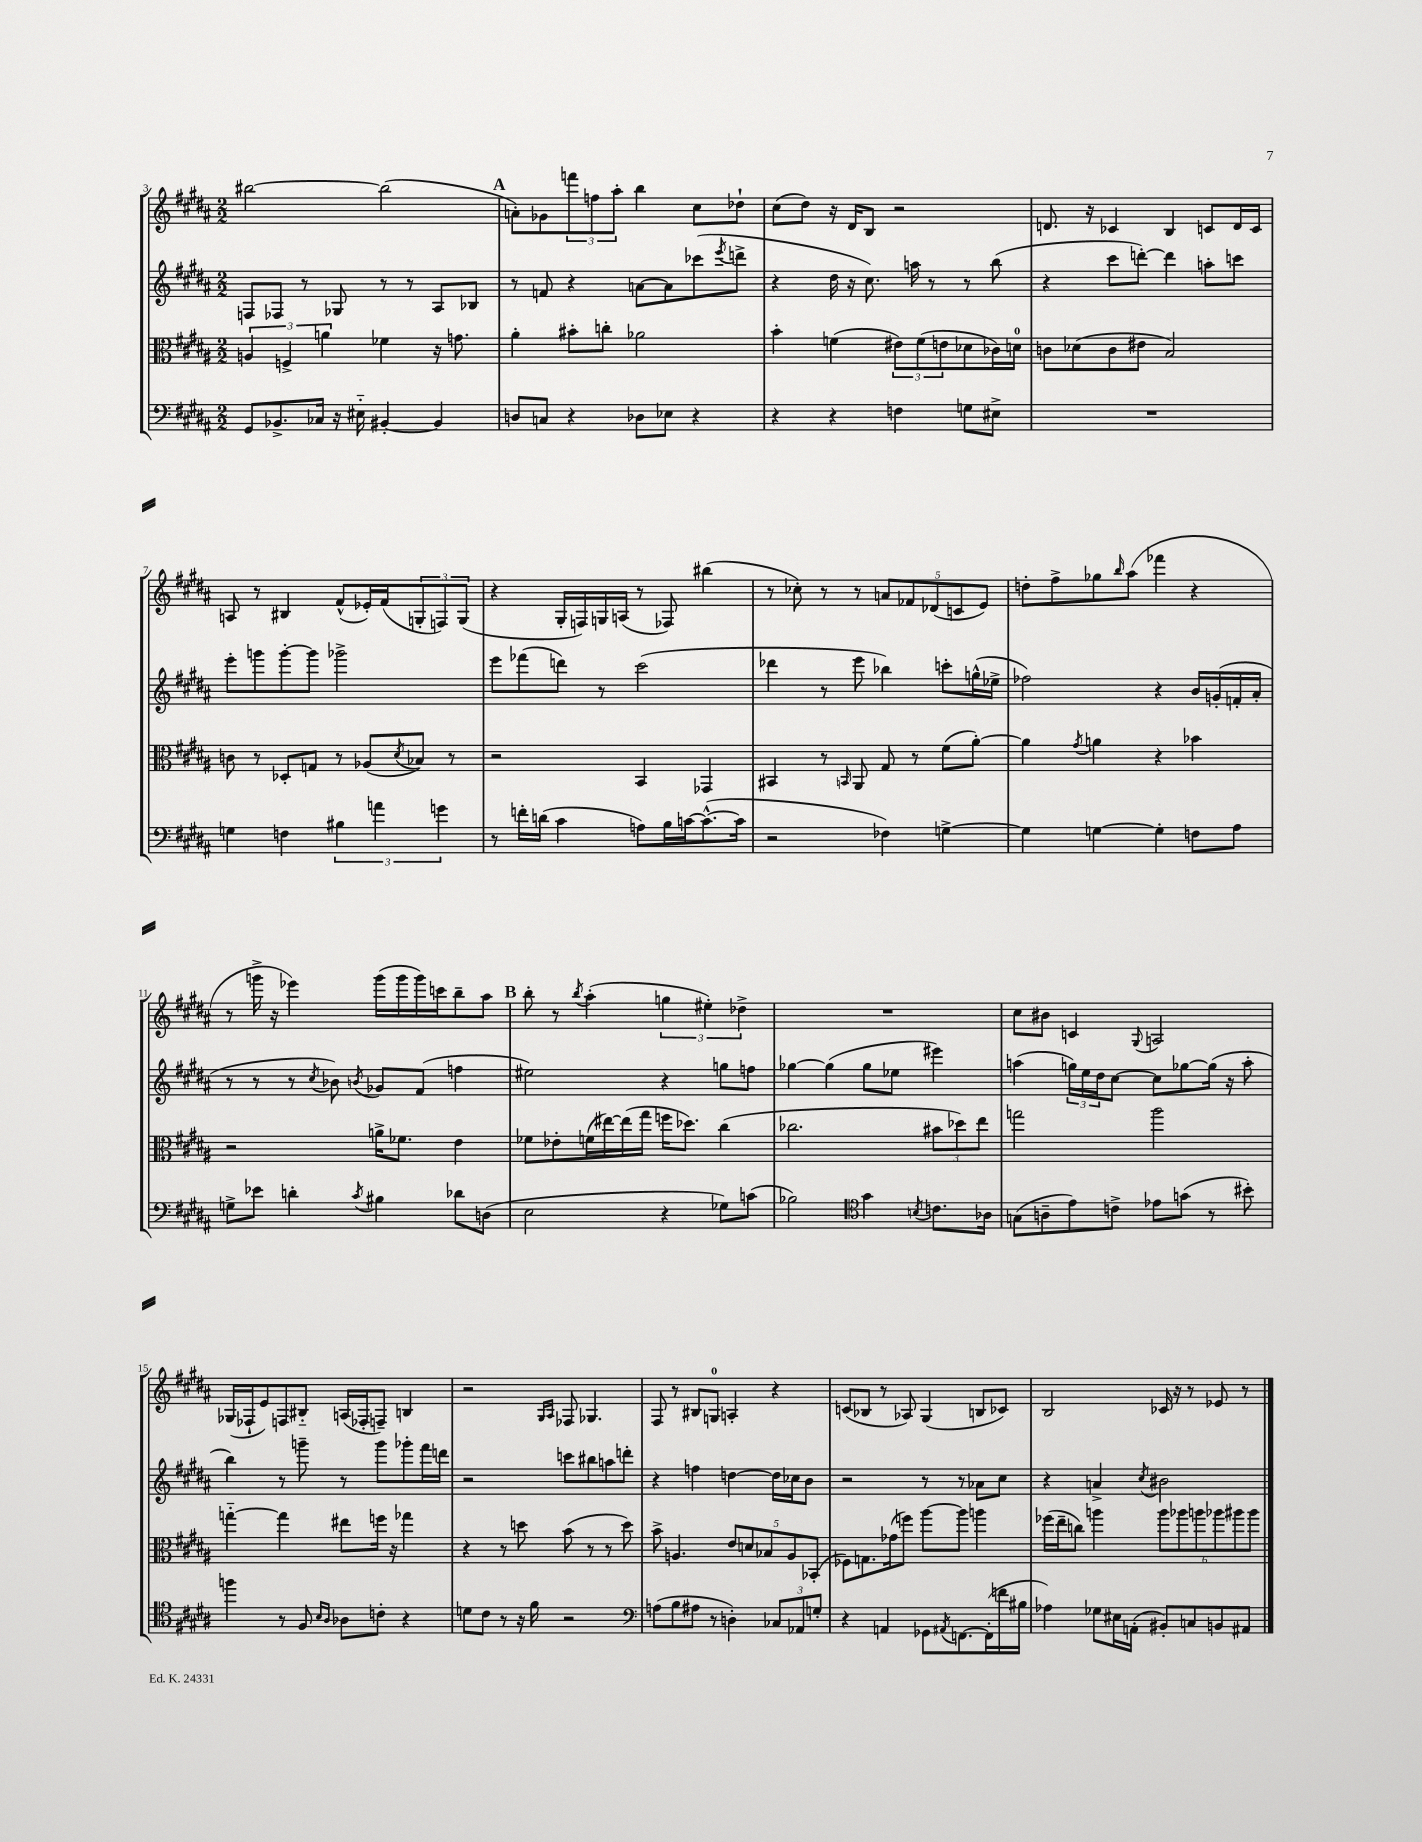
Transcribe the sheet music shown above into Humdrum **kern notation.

**kern	**kern	**kern	**kern
*part4	*part3	*part2	*part1
*staff4	*staff3	*staff2	*staff1
*clefF4	*clefC3	*clefG2	*clefG2
*k[f#c#g#d#a#]	*k[f#c#g#d#a#]	*k[f#c#g#d#a#]	*k[f#c#g#d#a#]
*M2/2	*M2/2	*M2/2	*M2/2
=3	=3	=3	=3
8GG#/L	6An/	8Fn/L	[2bb#X\
8.BB-X^/	.	8F-X/J	.
.	6Fn^/	.	.
.	.	8r	.
16C-X/Jk	.	.	.
.	6an\	.	.
16r	.	8G-X/	.
16E#X\	.	.	.
[4BB#X'/	4f-X\	8r	(2bb#\]
.	.	8r	.
4BB#/]	16r	8A#/L	.
.	8.gn\	.	.
.	.	8B-X/J	.
!!LO:REH:place=s1:t=A
=4	=4	=4	=4
8Dn/L	4a#'\	8r	8an'\L)
8Cn/J	.	8fn/	8g-X\
4r	8b#X'\L	4r	12fffn\
.	.	.	12ffn\
.	8ccn'\J	.	.
.	.	.	12aa#'\J
8D-X\L	2a-X\	[8an\L	4bb\
8E-X\J	.	8a\]	.
4r	.	(8ccc-X\	8cc#\L
.	.	8qeee/	.
.	.	8dddn^\J	8dd-X`\J
=5	=5	=5	=5
4r	4b'\	4r	(8cc#\L
.	.	.	8dd#\J)
4r	(4fn\	16dd#\	16r
.	.	16r	16d#/KL
.	.	8.cc#\)	8B/J
4Fn\	12e#X\L)	.	2r
.	.	16aan\	.
.	(12f\	.	.
.	.	8r	.
.	12en\	.	.
8Gn\L	8d-X\	8r	.
8E#X^\J	16c-X\L)	(8bb\	.
.	16dn\JJ	.	.
=6	=6	=6	=6
1r	8cn\L	4r	8.dn/
.	(8d-X\	.	.
.	.	.	16r
.	8c\	8ccc#\L	4c-X/
.	8e#X\J	[8dddn'\J)	.
.	2B/)	4ddd\]	4B/
.	.	8aan'\L	8cn/L
.	.	8cccn\J	16d/L
.	.	.	16c/JJ
!!LO:LB:g=z
=7	=7	=7	=7
4Gn\	8cn\	8eee'\L	8An/
.	8r	8gggn\	8r
4Fn\	8D-X'/L	[8ggg'\	4B#X/
.	8Gn/J	8ggg\J]	.
6B#X\	8r	2ggg-X^\	(8f#^^/L
.	(8A-X/L	.	16e-X'/L)
6an\	.	.	.
.	.	.	(16f#/J
.	8qd#/	.	.
.	8B-X/J)	.	12Gn'/
6gn\	.	.	12Fn/)
.	8r	.	.
.	.	.	(12G/J
=8	=8	=8	=8
8r	2r	8eee\L	4r
16fn'\LL	.	(8fff-X\	.
(16dn\JJ	.	.	.
4c#\	.	8dddn\J)	16G#'/LL
.	.	.	16Fn/)
.	.	8r	16Gn/
.	.	.	(16An/JJ
8An\L)	4BB/	(2ccc#\	8r
16B\L	.	.	8F-X/)
[16cn\J	.	.	.
(8.c^^\_	4GG-X/	.	(4bb#X\
16c\Jk]	.	.	.
=9	=9	=9	=9
2r	4BB#X/	4ddd-X\	8r
.	.	.	8cc-X'\)
.	8r	8r	8r
.	16qqBBn/	.	.
.	8AA#/	8eee\	8r
4F-X\)	8G#/	4bb-X\)	10an/L
.	.	.	10f-X/
.	8r	.	.
.	.	.	(10d-X/
[4Gn^\	(8f#\L	8cccn'\L	.
.	.	.	10cn/
.	[8a#'\J)	(16ggn^^\L	.
.	.	.	10e/J)
.	.	16ee-X^\JJ	.
=10	=10	=10	=10
4G\]	4a#\]	2ff-X\)	8ddn'\L
.	.	.	8ff#^\
.	8qg#/	.	.
[4Gn\	4an\	.	8gg-X\
.	.	.	16qqbb/
.	.	.	(8aa#\J
4G'\]	4r	4r	4fff-X\
8Fn\L	4b-X\	16b/LL	4r
.	.	(16gn'/	.
8A#\J	.	16fn'/	.
.	.	16a#'/JJ	.
!!LO:LB:g=z
=11	=11	=11	=11
8Gn^\L	2r	8r	8r
8e-X\J	.	8r	16gggn^\
.	.	.	16r
4dn'\	.	8r	4eee-X\)
.	.	8qcc#/	.
.	.	8b-X\)	.
8qc#/	.	8qbn/	.
4B#X\	16an^\KL	8g-X/L	(16ggg\LL
.	8.f-X\J	.	16ggg\
.	.	(8f#/J	16ggg\)
.	.	.	16cccn\J
8d-X\L	4e\	4ffn\	8bb~\
(8Dn\J	.	.	8aa#\J
!!LO:REH:place=s1:t=B
=12	=12	=12	=12
2E\	8f-X\L	2ee#X\)	8bb'\
.	8e-X'\	.	8r
.	.	.	8qbb/
.	(16fn\L	.	(4aa#'\
.	[16ee#X\)	.	.
.	(16ee#\]	.	.
.	16gg#\JJ	.	.
4r	16ffn\KL	4r	6ggn\
.	8.dd-X\J)	.	.
.	.	.	6ee#X'\)
8G-X\L)	(4cc#\	8ggn\L	.
.	.	.	6dd-X^\
(8cn\J	.	8ffn\J	.
=13	=13	=13	=13
2B-X\)	2.cc-X\	[4gg-X\	1r
.	.	(4gg-\]	.
*clefC4	*	*	*
4g#\	.	8gg-\L	.
.	.	8ee-X\J	.
8qBn/	.	.	.
8.cn\L	12b#X\L	4eee#X\)	.
.	12dd-X\)	.	.
.	12ee\J	.	.
16A-X\Jk	.	.	.
=14	=14	=14	=14
(8Gn\L	2ggn\	(4aan\	8cc#\L
8An~\	.	.	8b#X\J
8e\)	.	24ggn\LL)	4cn/
.	.	24ee\	.
.	.	24dd#\J	.
8cn^\J	.	[8cc#\J	.
.	.	.	8qqG#/
8e-X\L	2aa#\	8cc#\L]	2An/
(8gn\J	.	[8gg-X\	.
8r	.	(16gg-\Jk]	.
.	.	16r	.
8b#X'\)	.	8aa'\	.
!!LO:LB:g=z
=15	=15	=15	=15
4ffn\	[4ggn\	4bb\)	(16G-X/LL
.	.	.	16F-X`/J
.	.	.	8e/)
8r	4gg\]	8r	8Fn/
8F#/	.	8gggn~\	8B#X/J
16qqB/LL	.	.	.
16qqA#/JJ	.	.	.
8A-X\L	8ee#X\L	8r	(16An/LL
.	.	.	16F-X'/J
8cn'\J	16ffn\Jk	8ggg\L	8Fn~/J)
.	16r	.	.
4r	4gg-X\	8ggg-X'\	4Bn/
.	.	16fff#\L	.
.	.	16dddn\JJ	.
=16	=16	=16	=16
8dn\L	4r	2r	2r
8c#\J	.	.	.
8r	8r	.	.
16r	8ddn\	.	.
16f#\	.	.	.
.	.	.	16qqG#/LL
.	.	.	16qqA#/JJ
2r	(8b\	8cccn\L	8F-X/
.	8r	8bb#X\	4.G-X/
.	8r	8aan\	.
.	8dd\)	8dddn'\J	.
=17	=17	=17	=17
*clefF4	*	*	*
(8An\L	8b^\	4r	8F#/
8B\	4.An/	.	8r
8A#X\J	.	4ffn\	8B#X/L
8r	.	.	8Gn/J
4Dn'\)	10e/L	[4ddn\	4An'/
.	10dn/	.	.
.	10B-X/	.	.
12C-X/L	.	16dd\LL]	4r
.	10A/	.	.
.	.	16cc-X\J	.
12AA-X/	.	.	.
.	.	8b\J	.
.	(10BB-X'/J	.	.
12Gn'/J	.	.	.
=18	=18	=18	=18
4r	8F-X\L)	2r	(8cn/L
.	8.Gn\	.	8B-X/J
4AAn/	.	.	8r
.	(16g-X\k	.	.
.	8ffn\J)	.	8A-X/)
8GG-X\L	[8aa#\L	8r	(4G#/
8qAA#X/	.	.	.
[8.FFn\	8aa#\J]	8r	.
.	4aan\	8a-X\L	8Bn/L
(16FF'\L]	.	.	.
16fn\	.	8cc#\J	8c-X/J)
16B#X\JJ	.	.	.
=19	=19	=19	=19
4A-X\)	(16ff-X\LL	4r	2B/
.	16ee~\J	.	.
.	8ccn\J)	.	.
8G-X\L	4aan\	4an^/	.
16E#X\L	.	.	.
(16AAn'\JJ	.	.	.
.	.	8qcc#/	.
8BB#X'/L)	12aa\L	2b#X\	16c-X/
.	.	.	16r
.	12aa-X\	.	.
8Cn/	.	.	8r
.	12aan\	.	.
8BBn/	12aa-X\	.	8e-X/
.	12aa#X\	.	.
8AA#X/J	.	.	8r
.	12aa#\J	.	.
==	==	==	==
*-	*-	*-	*-
